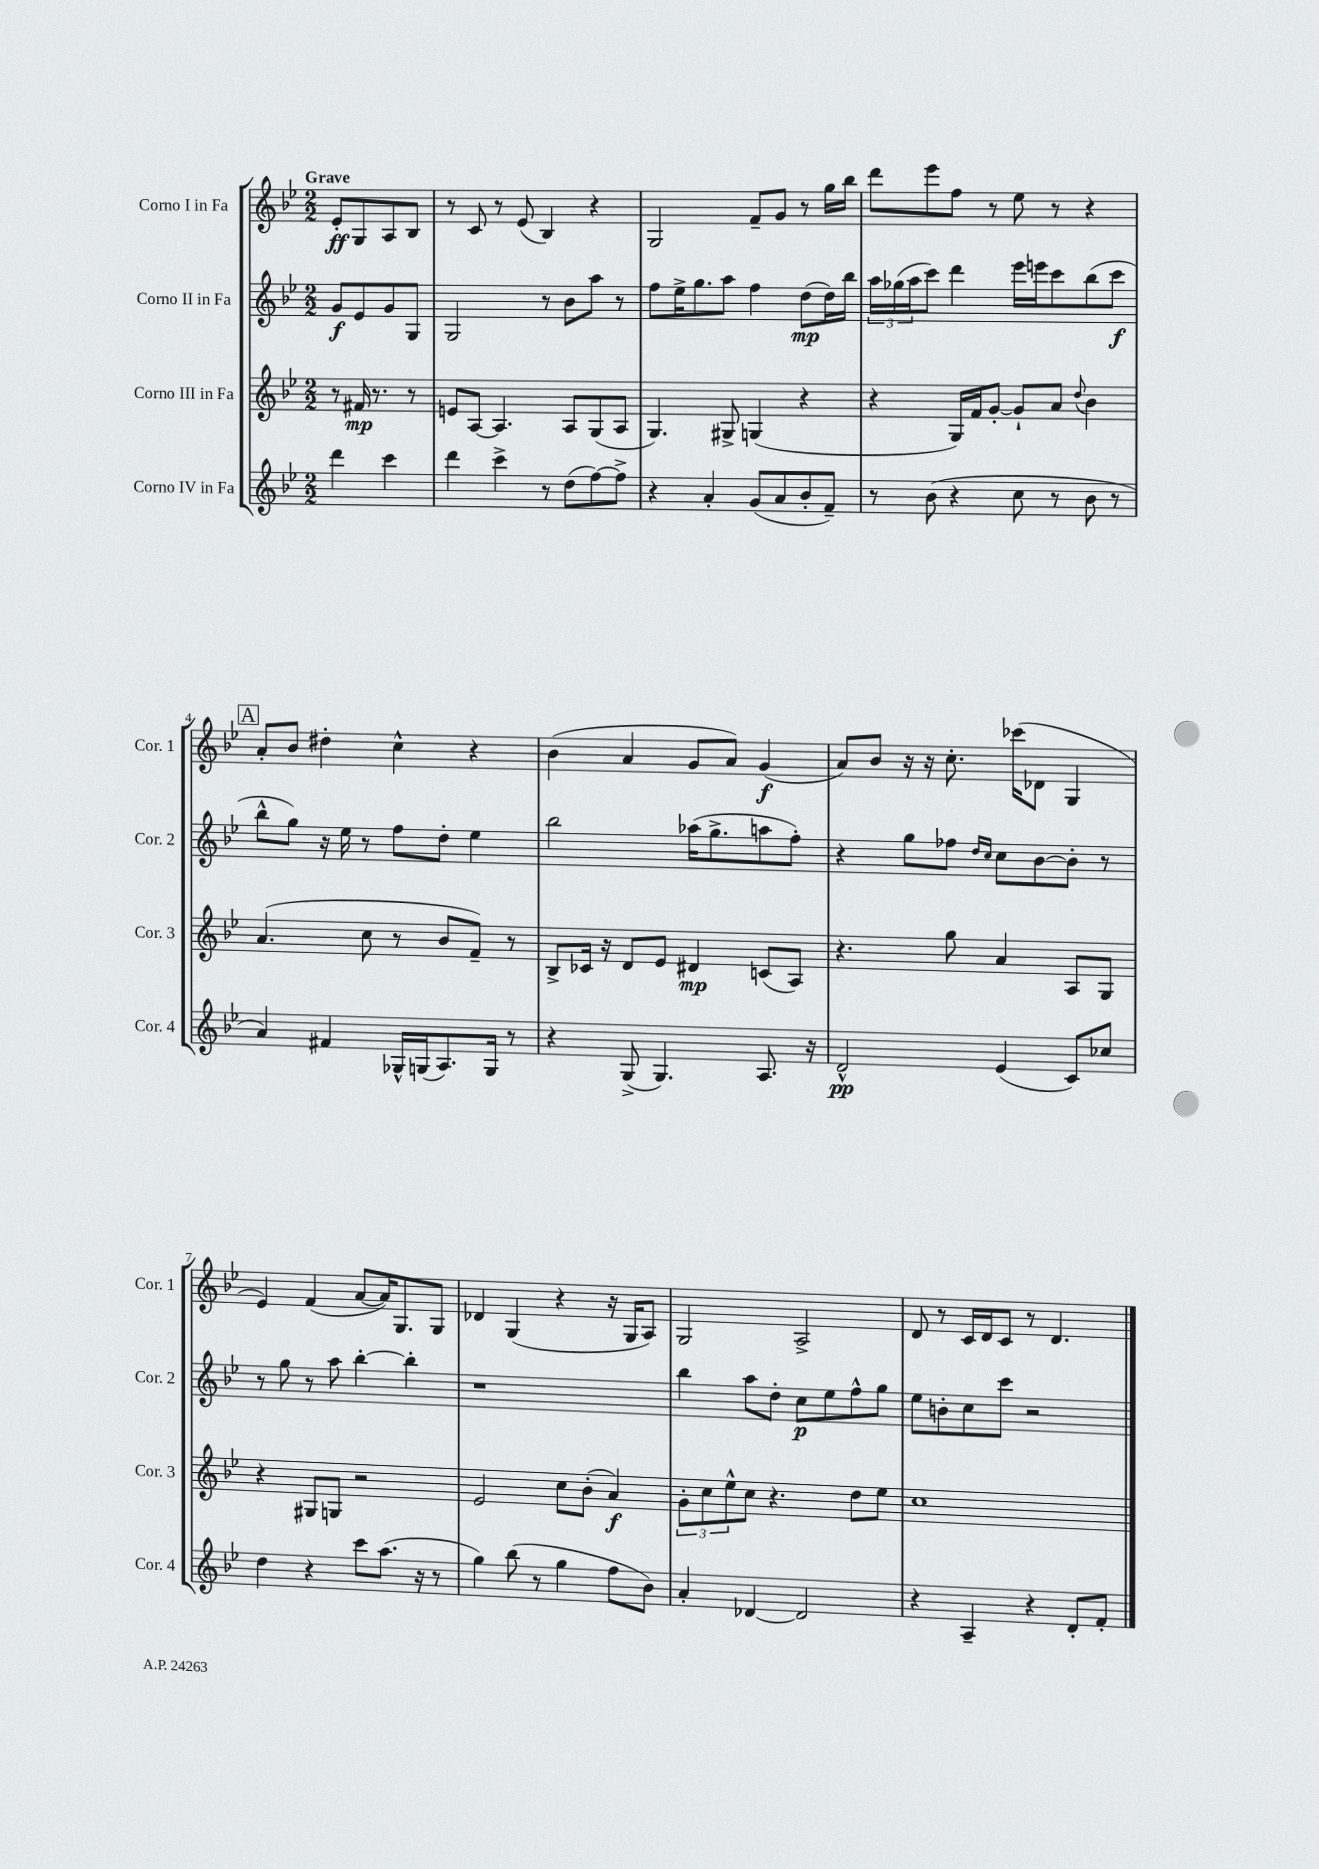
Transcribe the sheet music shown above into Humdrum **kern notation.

**kern	**kern	**kern	**kern
*staff4	*staff3	*staff2	*staff1
*clefG2	*clefG2	*clefG2	*clefG2
*k[b-e-]	*k[b-e-]	*k[b-e-]	*k[b-e-]
*M2/2	*M2/2	*M2/2	*M2/2
4ddd\	8r	8g/L	8e-'/L
.	16f#/	8e-/	8G/
.	8.r	.	.
4ccc\	.	8g/	8A/
.	8r	8G/J	8B-/J
=	=	=	=
4ddd\	8e/L	2G/	8r
.	[8A/J	.	8c/
4ccc^\	4.A/]	.	8r
.	.	.	(8e-/
8r	.	8r	4B-/)
(8dd\L	8A/L	8b-\L	.
[8ff\)	(8G/	8aa\J	4r
8ff^\]J	8A/J	8r	.
=	=	=	=
4r	4.G/)	8ff\L	2G/
.	.	16ee-^\K	.
.	.	8.gg\	.
4a'/	.	.	.
.	8G#^/	8aa\J	.
(8g/L	(4G/	4ff\	8f~/L
8a/	.	.	8g/J
8b-'/	4r	(8dd\L	8r
8f~/J)	.	16dd\L)	16gg\LL
.	.	16bb-\JJ	16bb-\JJ
=	=	=	=
8r	4r	24aa\LL	8ddd\L
.	.	(24gg-\	.
.	.	24aa\J	.
(8b-\	.	8ccc\J)	8eee-\
4r	16G/LL)	4ddd\	8ff\J
.	16f/J	.	.
.	[8g'/J	.	8r
8cc\	8g`/]L	16eee-\LL	8ee-\
.	.	16eee\J	.
8r	8a/J	8ccc\	8r
.	8qqdd/	.	.
8b-\	4b-\	(8bb-\	4r
8r	.	8ccc\J	.
=	=	=	=
4a/)	(4.a/	8bb-^^\L	8a'/L
.	.	8gg\J)	8b-/J
4f#/	.	16r	4dd#'\
.	.	16ee-\	.
.	8cc\	8r	.
16G-^^/LL	8r	8ff\L	4cc^^\
(16G/J	.	.	.
8.A/)	8b-/L	8dd'\J	.
.	8f~/J)	4ee-\	4r
16G/Jk	.	.	.
8r	8r	.	.
=	=	=	=
4r	8B-^/L	2bb-\	(4b-\
.	16c-/Jk	.	.
.	16r	.	.
(8G^/	8d/L	.	4a/
4.G/)	8e-/J	.	.
.	4d#/	(16aa-\LK	8g/L
.	.	8.gg^\	.
.	.	.	8a/J)
8.A/	(8c/L	8aa\	(4g/
.	8A/J)	8ff'\J)	.
16r	.	.	.
=	=	=	=
2d^^/	4.r	4r	8a/L)
.	.	.	8b-/J
.	.	8gg\L	16r
.	.	.	16r
.	8gg\	8ff-\J	8.cc'\
.	.	16qqdd/LL	.
.	.	16qqcc/JJ	.
(4e-/	4a/	8cc\L	.
.	.	.	(16ccc-\LK
.	.	[8b-\	8d-\J
8c/L)	8A/L	8b-'\]J	4G/
8cc-/J	8G/J	8r	.
=	=	=	=
4dd\	4r	8r	4e-/)
.	.	8gg\	.
4r	8G#/L	8r	(4f/
.	8G/J	8aa\	.
8ccc\L	2r	[4bb-'\	[8a/L
(8.aa\J	.	.	16a/]K)
.	.	.	8.G/
.	.	4bb-'\]	.
16r	.	.	.
8r	.	.	8G/J
=	=	=	=
4gg\)	2e-/	1r	4d-/
(8bb-\	.	.	(4G/
8r	.	.	.
4gg\	8cc\L	.	4r
.	(8b-'\J	.	.
8ff\L	4a/)	.	16r
.	.	.	16G/LK
8b-\J)	.	.	8A/J)
=	=	=	=
4a'/	12g'\L	4bb-\	2G/
.	12cc\	.	.
.	12ee-^^\	.	.
[4d-/	8cc\J	8aa\L	.
.	4.r	8dd'\J	.
2d-/]	.	8cc\L	2A^/
.	.	8ee-\	.
.	8dd\L	8ff^^\	.
.	8ee-\J	8gg\J	.
=	=	=	=
4r	1cc	8ee-\L	8d/
.	.	8b'\	8r
4A~/	.	8cc\	16c/LL
.	.	.	16d/J
.	.	8ccc\J	8c/J
4r	.	2r	8r
.	.	.	4.d/
8d'/L	.	.	.
8f'/J	.	.	.
==	==	==	==
*-	*-	*-	*-
